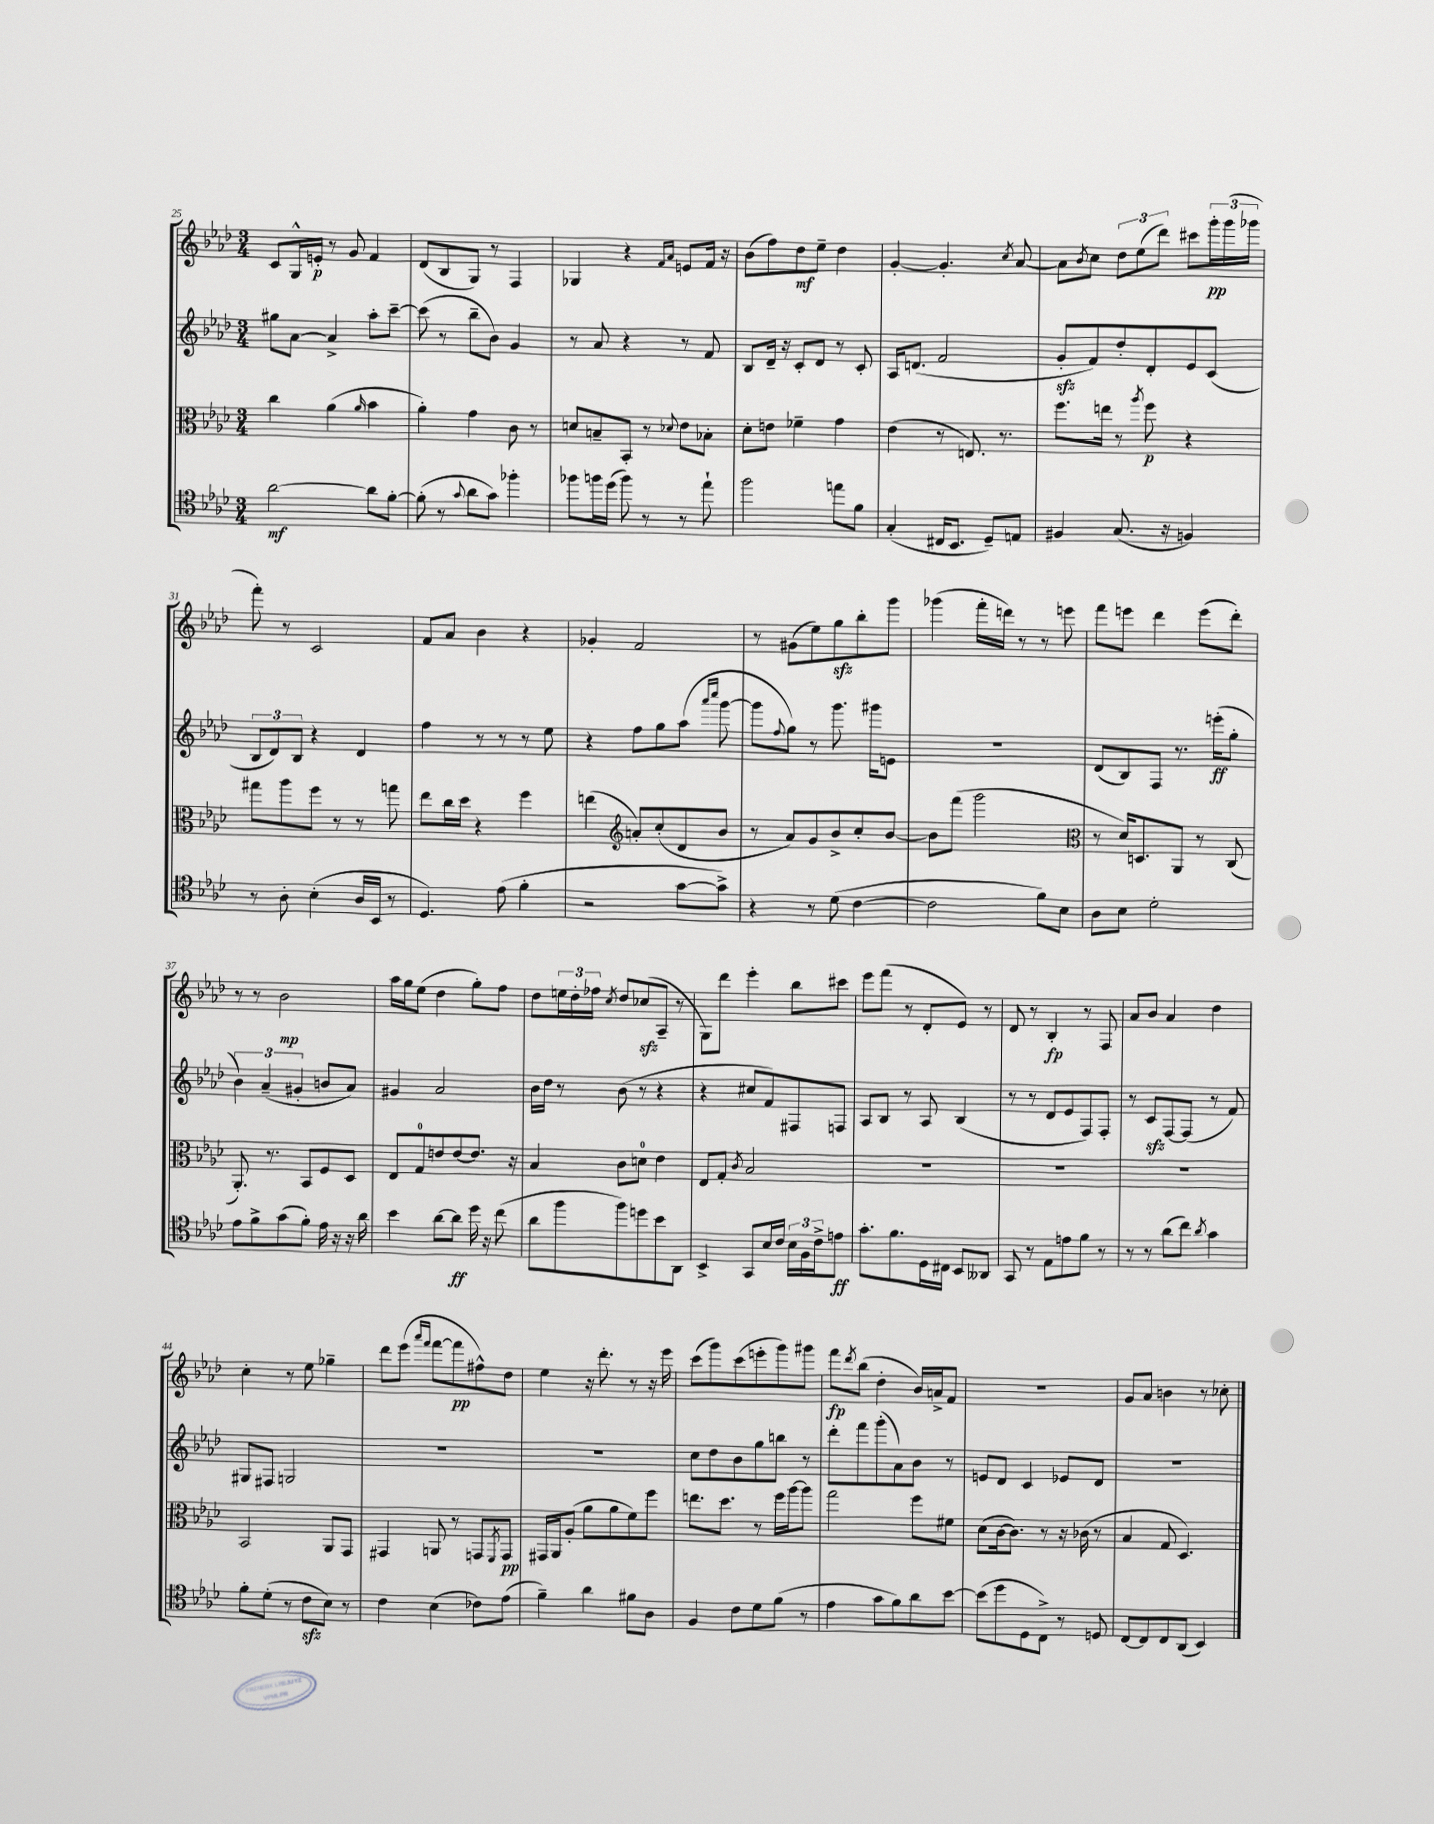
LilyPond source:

<<
\new StaffGroup <<
\new Staff = "s0" {
    \clef treble \key aes \major \numericTimeSignature \time 3/4
    c'8 g16-^ e'16-.\p r8 g'8 f'4 |
    des'8( bes8 g8) r8 f4 |
    ges4 r4 \grace { f'16 aes'16 } e'8 f'16 r16 |
    bes'8( f''8) des''8\mf ees''8-- des''4 |
    g'4~-. g'4.-. \acciaccatura { c''8 } aes'8~ |
    aes'8 \acciaccatura { bes'8 } c''8 \tuplet 3/2 { des''8 ees''8( des'''8) } cis'''8 \tuplet 3/2 { g'''16-.\pp g'''16( ges'''16 } |
    f'''8-.) r8 c'2 |
    f'8 aes'8 bes'4 r4 |
    ges'4-. f'2 |
    r8 gis'8( ees''8) g''8\sfz bes''8-. g'''8 |
    ges'''4( f'''16-. d'''16) r8 r8 e'''8 |
    f'''8 e'''8 des'''4 e'''8( des'''8-.) |
    r8 r8 bes'2\mp |
    aes''16 g''16 ees''8( des''4 g''8-.) f''8 |
    des''8 \tuplet 3/2 { e''16 des''16-. fes''16 } \acciaccatura { c''8 } des''8 ces''8\sfz( aes8-- r8 |
    g8) des'''8 ees'''4-. bes''8 cis'''8 |
    ees'''8 f'''8( r8 des'8-. ees'8) r8 |
    des'8 r8 bes4-.\fp r8 f8 |
    aes'8 bes'8 aes'4 des''4 |
    c''4-. r8 ees''8 ges''4-- |
    des'''8 ees'''8( \grace { aes'''16 f'''16 } f'''8~ f'''8\pp fis''8-^) des''8 |
    ees''4 r16 des'''8.-. r8 r16 ees'''16 |
    c'''8( g'''8) c'''8( e'''8-. g'''8) gis'''8 |
    f'''8\fp \acciaccatura { des'''8 } bes''8( des''4-. bes'16) a'16-> f'8 |
    R2. |
    g'8 aes'8 b'4 r8 ces''8-. \bar "|." |
}
\new Staff = "s1" {
    \clef treble \key aes \major \numericTimeSignature \time 3/4
    gis''8 aes'8~ aes'4-> aes''8-. c'''8~-- |
    c'''8( r8 bes''8-- bes'8) g'4 |
    r8 aes'8 r4 r8 f'8 |
    bes8 des'16-- r16 c'8-. des'8 r8 c'8-. |
    aes16 d'8.( f'2 |
    g'8-.\sfz f'8) des''8-. des'8-. ees'8 c'8( |
    \tuplet 3/2 { bes8 des'8) bes8 } r4 des'4 |
    f''4 r8 r8 r8 ees''8 |
    r4 f''8 g''8 aes''8( \grace { aes'''16 c''''16 } g'''8~ |
    g'''8 \appoggiatura { f''8 } g''8) r8 g'''8. gis'''16 e'8 |
    R2. |
    des'8( bes8) f8 r8. e'''16-.\ff( g''8-. |
    \tuplet 3/2 { bes'4) aes'4--( gis'4-. } b'8 aes'8) |
    gis'4 aes'2 |
    bes'16 des''16 r8 bes'8( r8 r4 |
    r4 cis''8 f'8) fis8 f8 |
    aes8 bes8 r8 aes8 bes4( |
    r8 r8 des'8 ees'8 f8) f8-. |
    r8 c'8\sfz f8~ f8( r8 f'8) |
    gis8 fis8 g2 |
    R2. |
    R2. |
    c''8 des''8 bes'8 g''8 b''8 r8 |
    des'''8-. f'''8 g'''8-.( aes'8) bes'8 r8 |
    e'8 des'8 c'4 ees'8 des'8 |
    R2. \bar "|." |
}
\new Staff = "s2" {
    \clef alto \key aes \major \numericTimeSignature \time 3/4
    c''4 aes'4( \grace { aes'16 } bes'4 |
    aes'4-.) g'4 c'8 r8 |
    d'8 b8-- bes,8-. r8 \appoggiatura { des'8 } ees'8 bes8-. |
    des'8-. e'8 fes'4-- g'4 |
    ees'4( r8 e8.) r8. |
    f''8. e''16 r8 \acciaccatura { aes''8 } f''8\p r4 |
    gis''8 aes''8 f''8 r8 r8 g''8 |
    ees''8 c''16 des''16 r4 f''4 |
    e''4( \clef treble a'8-.) c''8-.( des'8 bes'8 |
    r8 aes'8) g'8 bes'8-> c''8-. bes'8~ |
    bes'8 f'''8( g'''2 |
    \clef alto r8 des'16) d8. aes,8 r8 c8( |
    aes,8.-.) r8. bes,8 f8 des8 |
    ees8 g8-0 e'8 e'8~ e'8. r16 |
    bes4 c'8 d'8-0 ees'4 |
    ees8 g8-. \acciaccatura { c'8 } bes2 |
    R2. |
    R2. |
    R2. |
    bes,2 aes,8 g,8 |
    gis,4 a,8 r8 g,8 \acciaccatura { f,8 } g,8\pp |
    gis,16 aes,16 aes8-.( aes'8 aes'8 f'8) f''8 |
    e''8. des''8. r8 f''16 aes''16~ aes''8 |
    g''2 f''8 fis'8 |
    des'8( c'16~ c'8.) r8 r16 ces'16( r8 |
    bes4 g8 des4.) \bar "|." |
}
\new Staff = "s3" {
    \clef tenor \key aes \major \numericTimeSignature \time 3/4
    aes'2~\mf aes'8 f'8~-. |
    f'8-.( r8 \appoggiatura { g'8 } aes'8 g'8) fes''4-. |
    fes''8 f''16 des''16( f''8) r8 r8 ees''8-! |
    f''2 e''8 f'8 |
    g4-.( cis16 bes,8. des8--) e8 |
    fis4 g8.( r16 f4) |
    r8 aes8-. bes4-.( aes16 bes,16 r8 |
    des4.) ees'8( f'4-. |
    r2 g'8~ g'8->) |
    r4 r8 des'8( c'4~ |
    c'2 f'8) bes8 |
    aes8 bes8 des'2-. |
    ees'8 f'8-> g'8( f'8-.) ees'16 r16 r16 aes'16 |
    bes'4 aes'8~ aes'8\ff des''16 r16 c''8( |
    aes'8 f''8 f''8) d''8 bes'8 aes,8 |
    bes,4-> g,8 bes16 c'16 \tuplet 3/2 { bes16 f16 c'16-> } e'8\ff |
    g'8.-. f'8. des16 cis16 bes,8 aeses,8 |
    g,8 r8 ees8 e'8 f'8 r8 |
    r8 r8 aes'8( c''8) \acciaccatura { aes'8 } g'4 |
    f'8-. des'8-.( r8 c'8\sfz bes8) r8 |
    c'4 bes4( ces'8) ees'8( |
    f'4--) aes'4 fis'8 aes8 |
    f4 c'8 des'8 f'8( r8 |
    ees'4 g'8 f'8) aes'8 bes'8~ |
    bes'8( des''8 des8 c8->) r8 d8 |
    c8~ c8 c8 aes,8( bes,4) \bar "|." |
}
>>
>>
\layout { \context { \Score currentBarNumber = #25 } }
